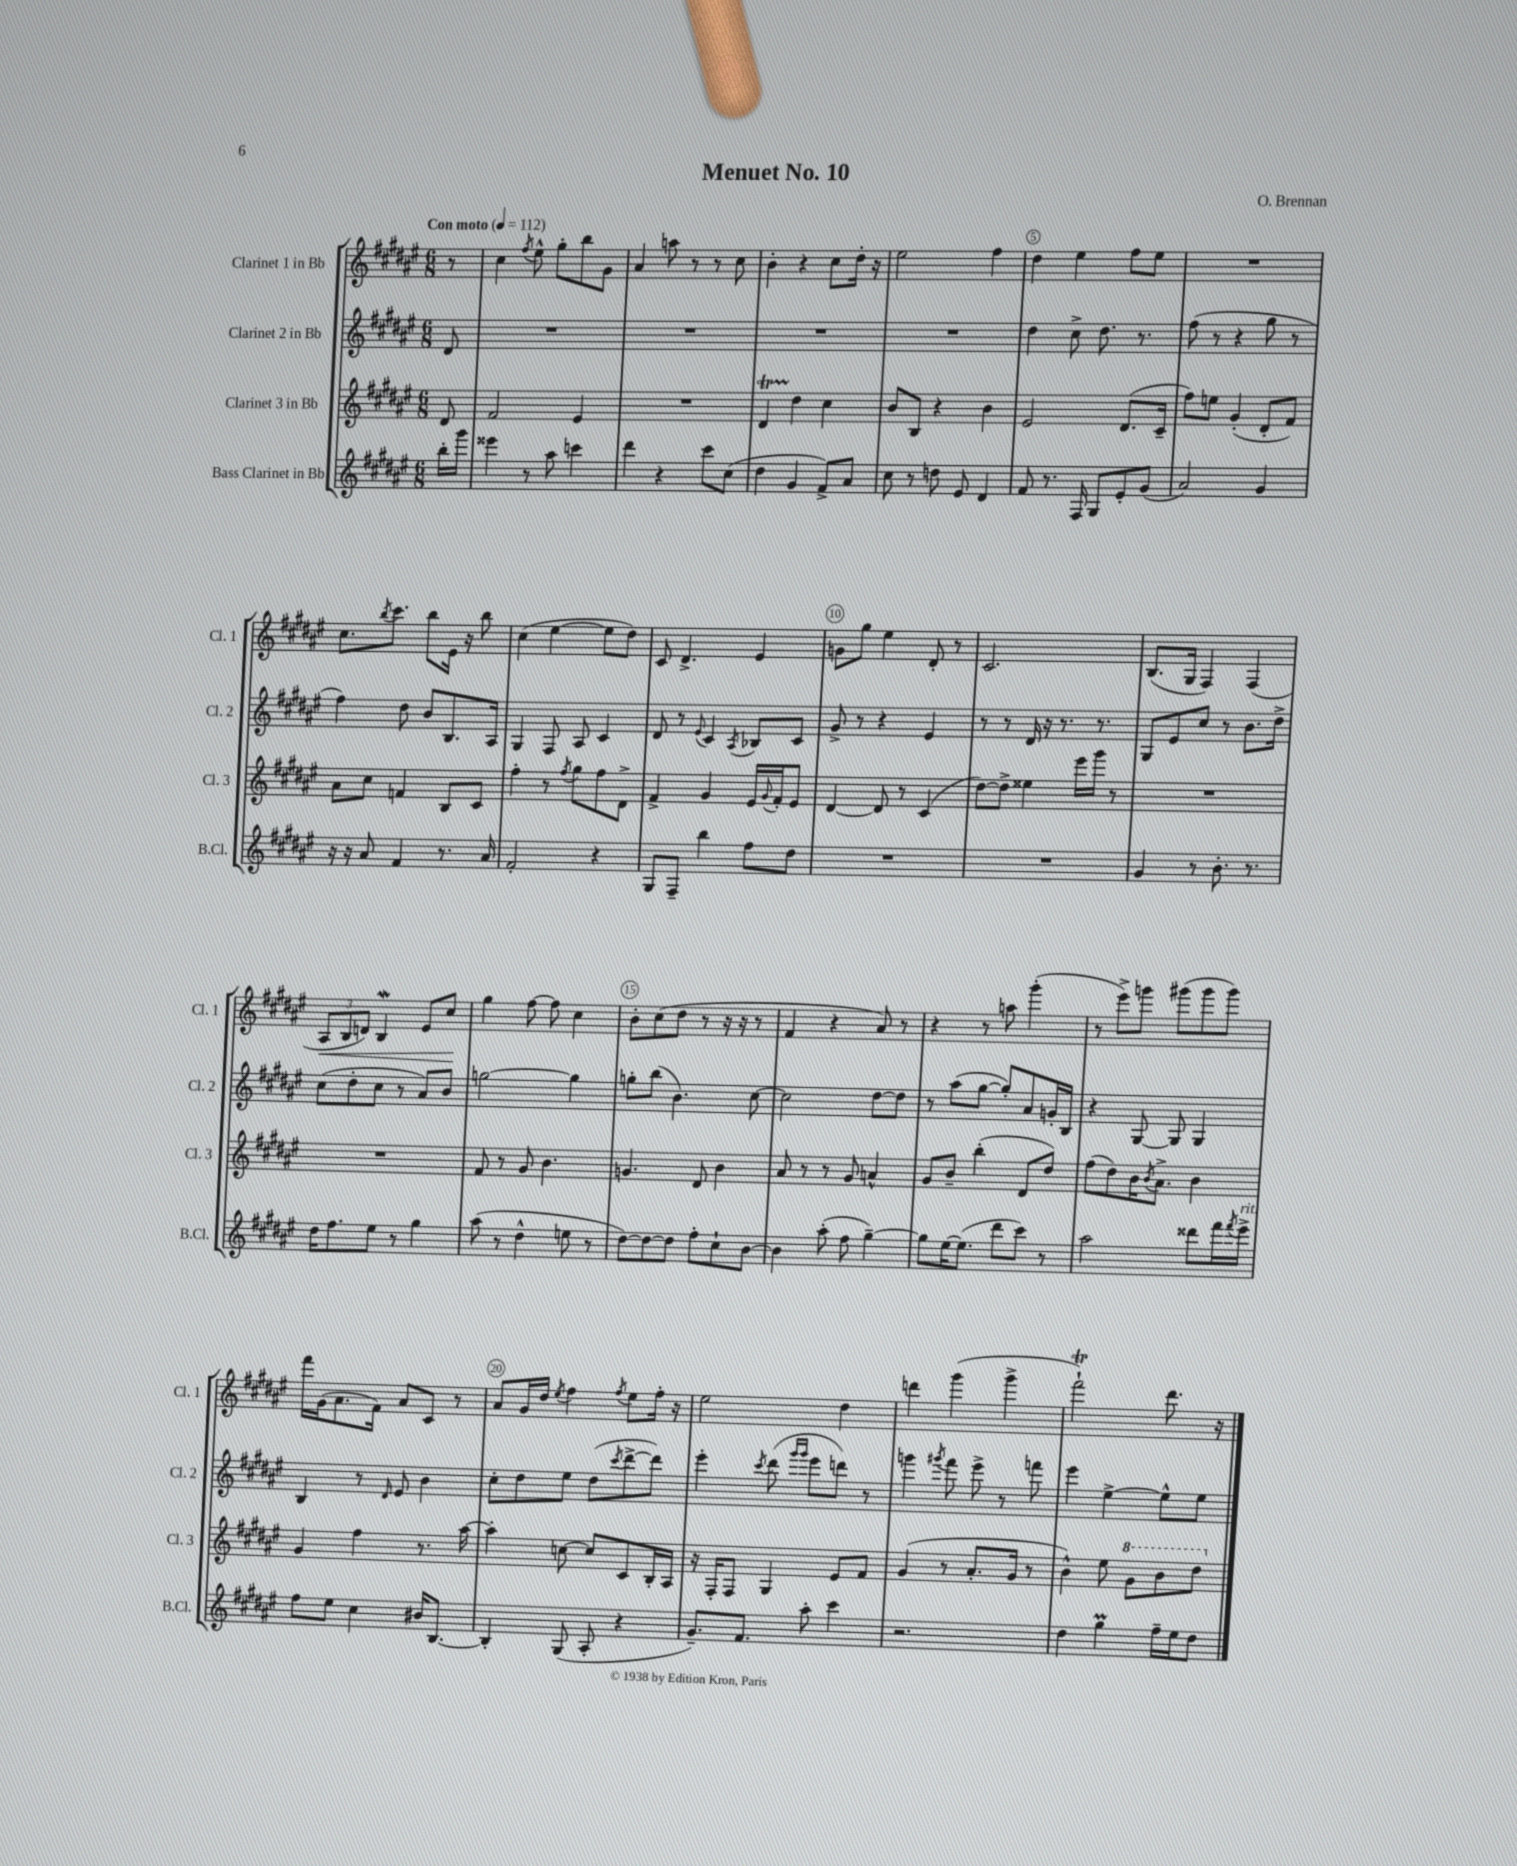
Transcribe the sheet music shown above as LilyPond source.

\header { title = "Menuet No. 10" composer = "O. Brennan" }
<<
\new StaffGroup <<
\new Staff = "s0" \with { instrumentName = "Clarinet 1 in Bb" shortInstrumentName = "Cl. 1" } {
    \clef treble \key fis \major \numericTimeSignature \time 6/8 \partial 8 \tempo "Con moto" 4 = 112
    r8 |
    cis''4 \acciaccatura { fis''8 } eis''8-^ gis''8-. b''8 gis'8 |
    ais'4 a''8 r8 r8 cis''8 |
    b'4-. r4 cis''8 dis''16-. r16 |
    eis''2 fis''4 |
    dis''4 eis''4 fis''8 eis''8 |
    R2. |
    cis''8. \acciaccatura { b''8 } cis'''8. b''8 eis'16 r16 b''8 |
    cis''4( eis''4~ eis''8 dis''8) |
    cis'8 dis'4.-> eis'4 |
    g'8 gis''8 eis''4 dis'8-. r8 |
    cis'2. |
    b8.( gis16 fis4) fis4( |
    \tuplet 3/2 { ais8\< b8 d'8) } b4\mordent eis'8 cis''8\! |
    gis''4 fis''8~ fis''8 cis''4 |
    b'8-. cis''8( dis''8 r8 r16 r16 r8 |
    fis'4 r4 ais'8) r8 |
    r4 r8 a''8 gis'''4-.( |
    r8 eis'''8->) g'''8 gis'''8( gis'''8 gis'''8) |
    fis'''16 gis'16( ais'8. fis'16) ais'8 cis'8 r8 |
    ais'8 gis'16 dis''16 \acciaccatura { eis''8 } fis''4 \acciaccatura { fis''8 } eis''8 fis''16-. r16 |
    eis''2 dis''4 |
    d'''4 gis'''4( gis'''4-> |
    fis'''2-!\trill) dis'''8. r16 \bar "|." |
}
\new Staff = "s1" \with { instrumentName = "Clarinet 2 in Bb" shortInstrumentName = "Cl. 2" } {
    \clef treble \key fis \major \numericTimeSignature \time 6/8 \partial 8
    dis'8 |
    R2. |
    R2. |
    R2. |
    R2. |
    dis''4 cis''8-> dis''8. r8. |
    fis''8( r8 r4 gis''8 r8 |
    fis''4) dis''8 b'8 b8. ais16 |
    gis4 fis8 ais8 cis'4 |
    dis'8 r8 \appoggiatura { eis'8 } cis'4 \acciaccatura { ais8 } bes8 cis'8 |
    gis'8-> r8 r4 eis'4 |
    r8 r8 dis'16 r16 r8. r8. |
    gis8 eis'8 cis''8 r8 b'8. dis''16-> |
    cis''8( dis''8-. cis''8 r8 ais'8) b'8 |
    g''2~ g''4 |
    g''8-. b''8( b'4.) cis''8~ |
    cis''2 dis''8~ dis''8 |
    r8 ais''8( gis''8~ gis''8-.) ais'8 g'16-. b16 |
    r4 gis8~ gis8 gis4 |
    b4 r8 \grace { dis'16 } eis'8 b'4 |
    cis''8-. dis''8 eis''8 dis''8( \acciaccatura { cis'''8 } dis'''8~-> dis'''8) |
    eis'''4-. \acciaccatura { cis'''8 } dis'''8( \grace { gis'''16 gis'''16 } eis'''8 d'''8) r8 |
    g'''4 \acciaccatura { gis'''8 } fis'''8 eis'''8-> r8 f'''8 |
    eis'''4 eis''4~-> eis''8-^ eis''8 \bar "|." |
}
\new Staff = "s2" \with { instrumentName = "Clarinet 3 in Bb" shortInstrumentName = "Cl. 3" } {
    \clef treble \key fis \major \numericTimeSignature \time 6/8 \partial 8
    dis'8 |
    fis'2 eis'4 |
    R2. |
    dis'4\startTrillSpan dis''4\stopTrillSpan cis''4 |
    b'8 b8 r4 b'4 |
    eis'2 dis'8.( cis'16-- |
    fis''8) e''8 gis'4-.( dis'8-. fis'8) |
    ais'8 cis''8 f'4 b8 cis'8 |
    fis''4-. r8 \acciaccatura { fis''8 } gis''8 fis''8 dis'8-> |
    fis'4-> gis'4 eis'16 \appoggiatura { gis'8 } fis'16-. eis'8 |
    dis'4~ dis'8 r8 cis'4( |
    dis''8~) dis''8-> eisis''4 eis'''16 gis'''16 r8 |
    R2. |
    R2. |
    fis'8 r8 gis'8 b'4. |
    g'4. dis'8 b'4 |
    ais'8 r8 r8 gis'8 a'4-^ |
    gis'8 b'8-- b''4-.( dis'8 dis''8) |
    fis''8( dis''8) b'16 \acciaccatura { b'8 } ais'8.-> b'4 |
    gis'4 fis''4 r8. ais''16~ |
    ais''4-. c''8~ c''8 cis'8 b16-. ais16 |
    r16 fis16-. fis8 gis4 eis'8 fis'8 |
    gis'4( r8 ais'8.-. gis'16 r8 |
    b'4-^) eis''8 \ottava #1 gis''8 b''8 dis'''8 \ottava #0 \bar "|." |
}
\new Staff = "s3" \with { instrumentName = "Bass Clarinet in Bb" shortInstrumentName = "B.Cl." } {
    \clef treble \key fis \major \numericTimeSignature \time 6/8 \partial 8
    b''16-. gis'''16 |
    eisis'''4 r8 ais''8 c'''4 |
    dis'''4 r4 cis'''8 cis''8( |
    dis''4 gis'4 fis'8->) ais'8 |
    cis''8 r8 d''8 eis'8 dis'4 |
    fis'8 r8. fis16 gis8 eis'8-. gis'8( |
    ais'2) gis'4 |
    r16 r16 ais'8 fis'4 r8. ais'16 |
    fis'2-. r4 |
    gis8 fis8-- b''4 fis''8 dis''8 |
    R2. |
    R2. |
    gis'4 r8 b'8.-. r8. |
    dis''16 fis''8. eis''8 r8 gis''4 |
    ais''8( r8 dis''4-^ e''8 r8 |
    dis''8~) dis''8~ dis''8 fis''8-. cis''8-! b'8~ |
    b'4 ais''8-.( fis''8 gis''4~--) |
    gis''8 eis''16~ eis''8.( dis'''8 cis'''8) r8 |
    ais''2 disis'''8 fis'''16 \acciaccatura { fis'''8 } eis'''16->^\markup { \italic "rit." } |
    fis''8 eis''8 cis''4 bis'16 b8.~ |
    b4-. gis8( ais8-. r4 |
    gis'8.--) fis'8. ais''8-. cis'''4 |
    r2. |
    dis''4 gis''4\prall fis''16-- eis''16 dis''8 \bar "|." |
}
>>
>>
\layout { \context { \Score \override BarNumber.break-visibility = ##(#f #t #t) barNumberVisibility = #(every-nth-bar-number-visible 5) \override BarNumber.stencil = #(make-stencil-circler 0.1 0.3 ly:text-interface::print) } }
